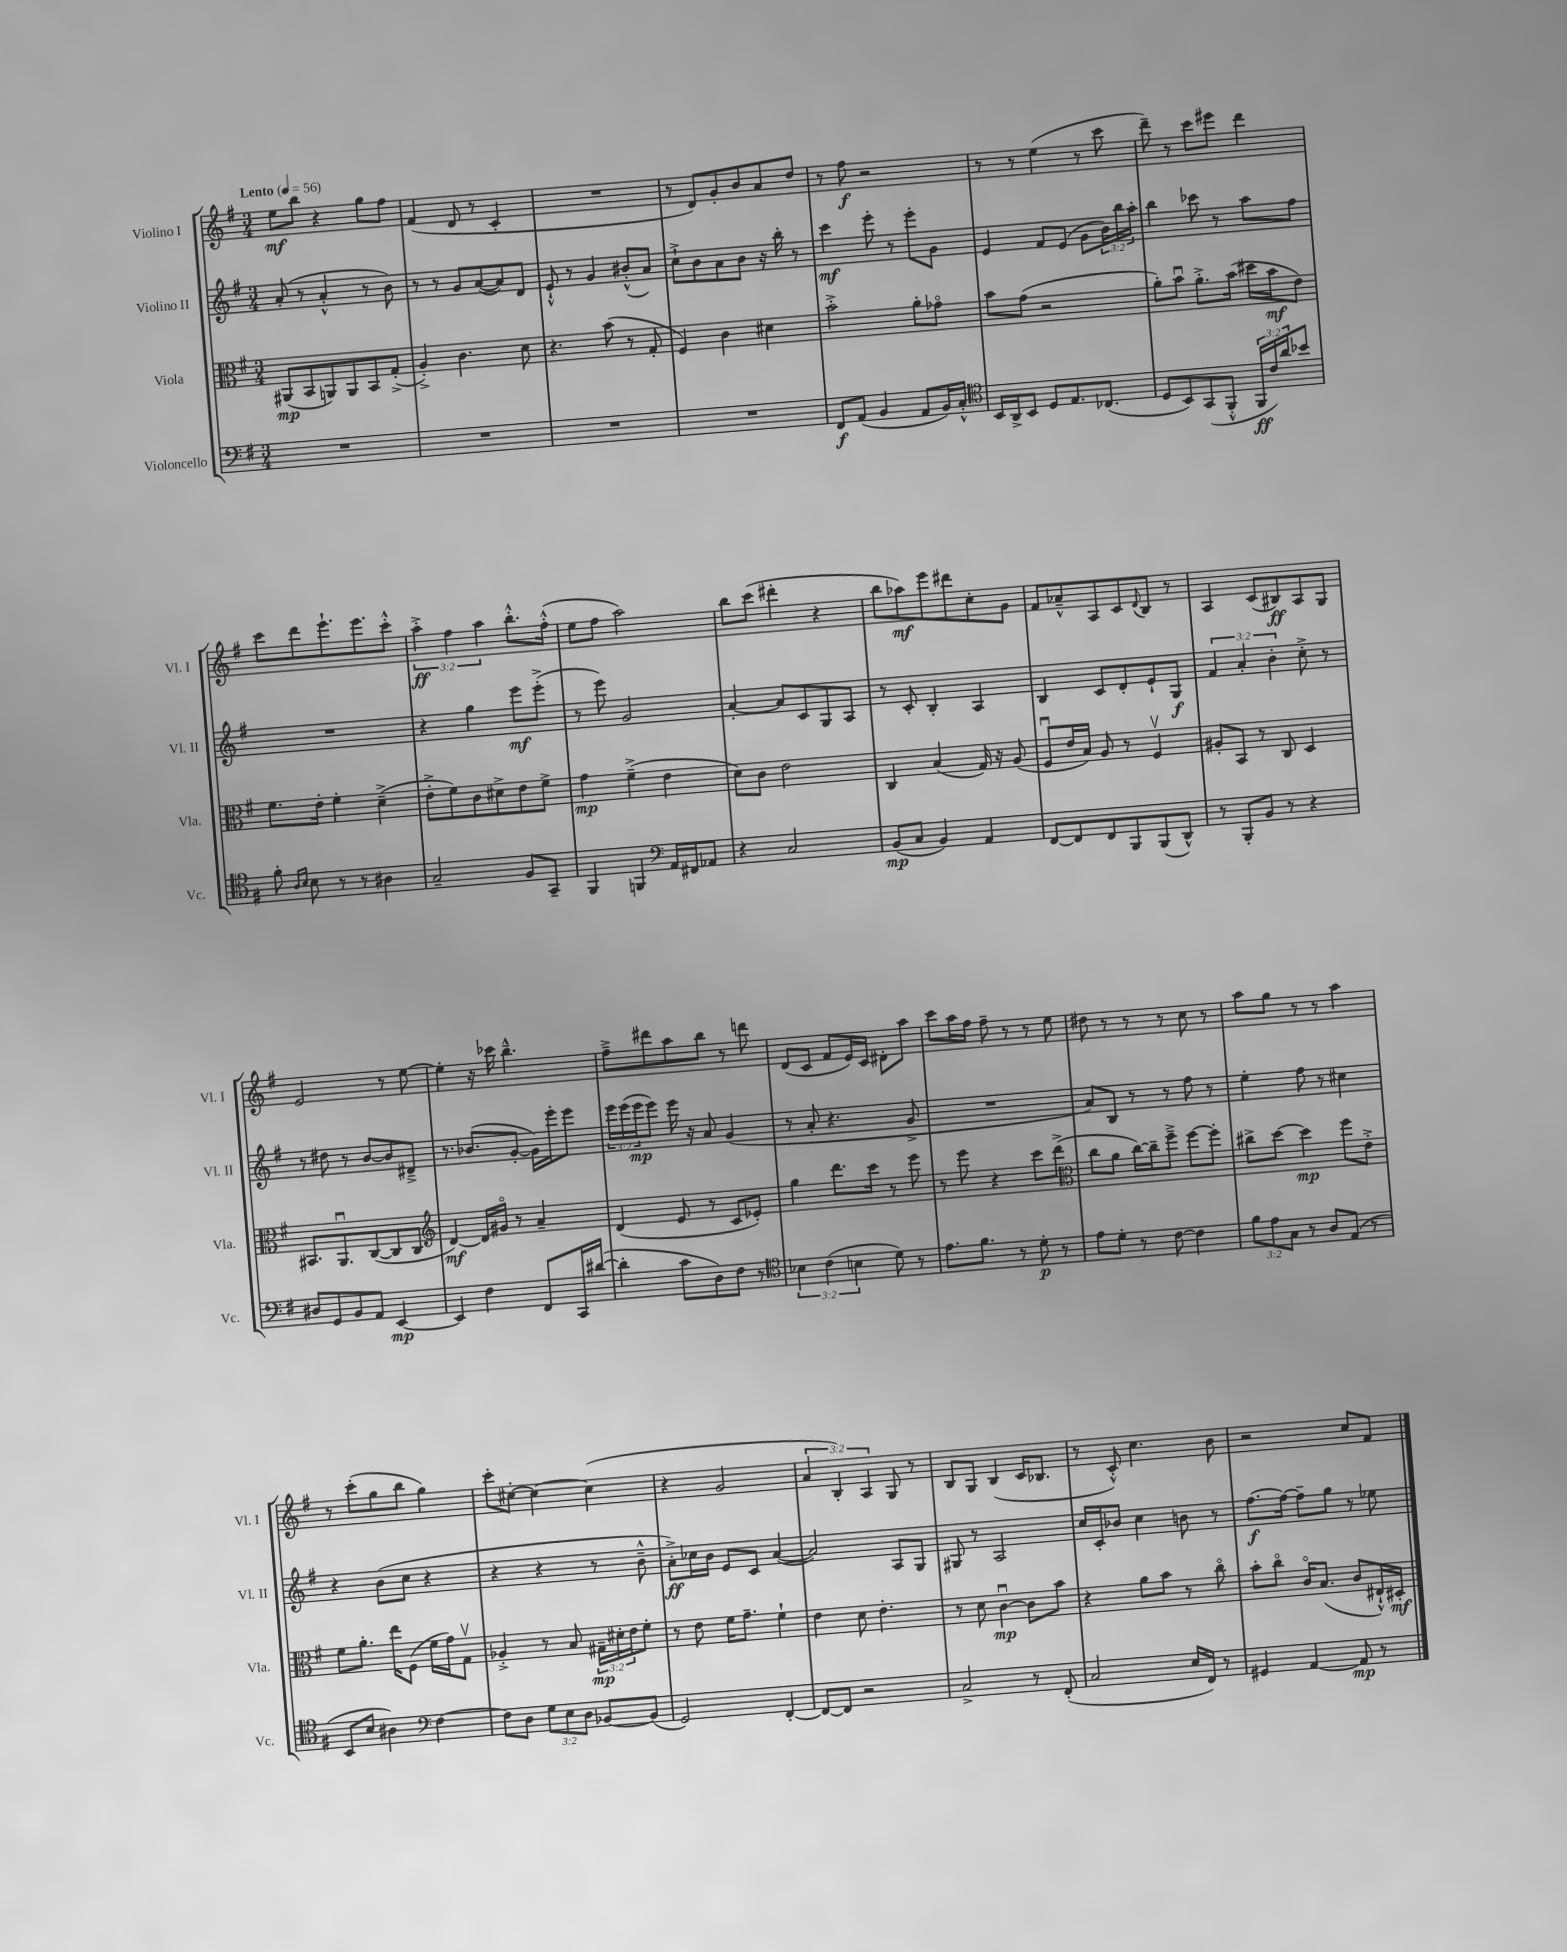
<<
\new StaffGroup <<
\new Staff = "s0" \with { instrumentName = "Violino I" shortInstrumentName = "Vl. I" } {
    \clef treble \key g \major \numericTimeSignature \time 3/4 \override Staff.TupletNumber.text = #tuplet-number::calc-fraction-text \tempo "Lento" 4 = 56
    e''8\mf b''8 r4 g''8 fis''8 |
    fis'4( d'8 r8 c'4-. |
    R2. |
    r8 d'8) g'8-. b'8 a'8 d''8 |
    r8 fis''8\f r2 |
    r8 r8 e''4( r8 c'''8 |
    d'''8--) r8 c'''8 eis'''8 d'''4 |
    c'''8 d'''8 e'''8.-! e'''8. c'''8-.-^ |
    \tuplet 3/2 { a''4-.->\ff fis''4 a''4 } b''8.-.-^ fis''16-.-^( |
    e''8 fis''8 a''2) |
    b''8 c'''8( dis'''4-. r4 |
    b''8 aes''8\mf) e'''8 dis'''8 c''8-. g'8 |
    fis'8 aes'8---^ a8 c'8 \appoggiatura { d'8 } b8 r8 |
    a4 c'8( bis8\ff) a8 g8 |
    e'2 r8 e''8~ |
    e''4-. r16 ces'''16 b''4.---^ |
    fis''8---> dis'''8 a''8 b''8 r8 d'''8 |
    d'8( c'8 fis'8 e'16) c'16 dis'8-. a''8 |
    c'''8 a''16 fis''16 fis''8-- r8 r8 e''8 |
    dis''8 r8 r8 r8 c''8 r8 |
    a''8 g''8 r8 r8 a''4 |
    r8 c'''8-.( g''8 b''8 g''4) |
    c'''8-. cis''8~-. cis''4~ cis''4( |
    r4 g'2 |
    \tuplet 3/2 { a'4 b4-.) a4 } g8 r8 |
    b8 g8 b4( c'16 bes8. |
    r8 c'8-.-^) c''4. b'8 |
    r2 c''8 fis'8 \bar "|." |
}
\new Staff = "s1" \with { instrumentName = "Violino II" shortInstrumentName = "Vl. II" } {
    \clef treble \key g \major \numericTimeSignature \time 3/4 \override Staff.TupletNumber.text = #tuplet-number::calc-fraction-text
    a'8-.( r8 a'4-.-^ r8 b'8) |
    r8 r8 g'8 a'8~( a'8) d'8 |
    e'8-!-^ r8 g'4 bis'8-.-^( a'8) |
    c''8-!-> b'8 a'8 b'8 r16 b''16-. r8 |
    c'''4\mf e'''8-. r8 e'''8-. g'8 |
    e'4 fis'8 e'8( g'8 \tuplet 3/2 { b'16) b''16 a''16-. } |
    b''4 ces'''8 r8 a''8 fis''8 |
    R2. |
    r4 g''4 e'''8\mf e'''8-.->( |
    r8 e'''8) g'2 |
    a'4~-. a'8 c'8 g8 a8 |
    r8 c'8-. b4-. a4 |
    b4 c'8 d'8-. e'8-! g8\f |
    \tuplet 3/2 { fis'4 a'4-. b'4-. } c''8-.-> r8 |
    r8 dis''8 r8 b'8~ b'8 dis'8---> |
    r8. bes'8.( g'8~-. g'16) e'''16-. e'''8 |
    \tuplet 3/2 { e'''16 e'''16( e'''16\mp } e'''8) e'''16 r16 a'8 g'4( |
    r8 a'8-. r4. g'8-> |
    R2. |
    a'8) b8 r8 r8 fis''8 r8 |
    e''4-. fis''8 r8 cis''4 |
    r4 b'8( c''8 r4 |
    r4 r4 r8 b'8---^ |
    a'8-.->\ff) ces''16 b'16 e'8 c'8 a'4~( |
    a'2) a8 g8 |
    gis8 r8 a2 |
    c''16 c'16-. bes'8 c''4 b'8 r8 |
    fis''8.~\f fis''16~ fis''8-- g''8 r8 ees''8 \bar "|." |
}
\new Staff = "s2" \with { instrumentName = "Viola" shortInstrumentName = "Vla." } {
    \clef alto \key g \major \numericTimeSignature \time 3/4 \override Staff.TupletNumber.text = #tuplet-number::calc-fraction-text
    ais,8\mp( b,8 a,8) a,8 b,8 g8-.->( |
    a4-.->) c'4. d'8 |
    r4. b'8( r8 g8-. |
    fis4) c'4 dis'4 |
    b'2-.-> a'8-. ges'8\flageolet |
    b'8 g'8( r2 |
    a'8-.) b'8\downbow a'8.-.-> b'16( dis''16 b'16\mf e'8) |
    fis'8. e'16-. fis'4-. d'4--->( |
    e'8-.-> fis'8) c'8 dis'8-> e'8 fis'8-> |
    g'4\mp fis'4--->( e'4 |
    d'8) c'8 e'2 |
    c4 b4( g16) r16 a8( |
    fis8\downbow e'16 b16) a8 r8 fis4\upbow |
    ais8-. b,8 r8 c8 d4 |
    bis,8. a,8.\downbow c8~( c8 c8 |
    \clef treble d'4~\mf) d'16 gis'16\flageolet r8 a'4-- |
    d'4( e'8 r8 c'8 ees'8-.) |
    g''4 d'''8. c'''16 r8 e'''8 |
    r8 e'''8 r4 c'''8 d'''8->( |
    \clef alto c''8 a'8 c''16~) c''16-- fis''8---> fis''8~ fis''8-. |
    cis''8-> d''8~ d''4\mp fis''8 e'8-.-> |
    fis'8 a'8.-. e''16 fis8( fis'16 g'16) g8\upbow |
    aes4-.-> r8 b8 \tuplet 3/2 { gis16--\mp dis'16-. e'16 } fis'8-. |
    r8 e'8 fis'16 g'8.-- fis'4-! |
    e'4 d'8 e'4.-. |
    r8 d'8 c'4~\downbow\mp c'8 b'8 |
    r4 a'8 b'8 r8 c''8\flageolet |
    b'8-. c''8\flageolet c'16\flageolet b8.( c'8 eis16-!-^) dis16-.\mf \bar "|." |
}
\new Staff = "s3" \with { instrumentName = "Violoncello" shortInstrumentName = "Vc." } {
    \clef bass \key g \major \numericTimeSignature \time 3/4 \override Staff.TupletNumber.text = #tuplet-number::calc-fraction-text
    R2. |
    R2. |
    R2. |
    R2. |
    fis,8\f a,8( b,4 a,8 b,16) c16-.-^ |
    \clef tenor b,16 a,16-> b,8 d8 e8. ces8.( |
    d8 b,8) g,8( fis,8-.-^ \tuplet 3/2 { fis,16\ff c'16) a'16 } bes'8 |
    fis'8-. \grace { a16 b16 } b8 r8 r8 ais4 |
    g2-- fis8 g,8-- |
    fis,4 f,4 \clef bass a,16 fis,16 aes,8 |
    r4 c2 |
    b,8\mp( c8 b,4) a,4 |
    fis,8~ fis,8 fis,8 b,,8 b,,8( d,8-^) |
    r8 b,,8-. b,8 r8 r4 |
    dis8 g,8 b,8 a,8 e,4~\mp |
    e,4 fis4 fis,8 c,16 dis'16~( |
    dis'4-. c'8 d8) fis8 r8 |
    \clef tenor \tuplet 3/2 { bes4 c'4( b4 } d'8) r8 |
    e'8. fis'8. r8 d'8-.\p r8 |
    e'8 d'8-. r8 c'8~ c'4 |
    \tuplet 3/2 { fis'8 e'8 g8 } r8 a8 e8( r8 |
    b,8 b8 ais4) \clef bass fis4~ |
    fis8 d8 \tuplet 3/2 { g8 e8 d8 } bes,8~ bes,8( |
    g,2) fis,4~-. |
    fis,8~ fis,8 r2 |
    c2-> r8 fis,8-.( |
    c2 e16 fis,16) r8 |
    gis,4 a,4~ a,8\mp r8 \bar "|." |
}
>>
>>
\layout { \context { \Score \remove "Bar_number_engraver" } }
